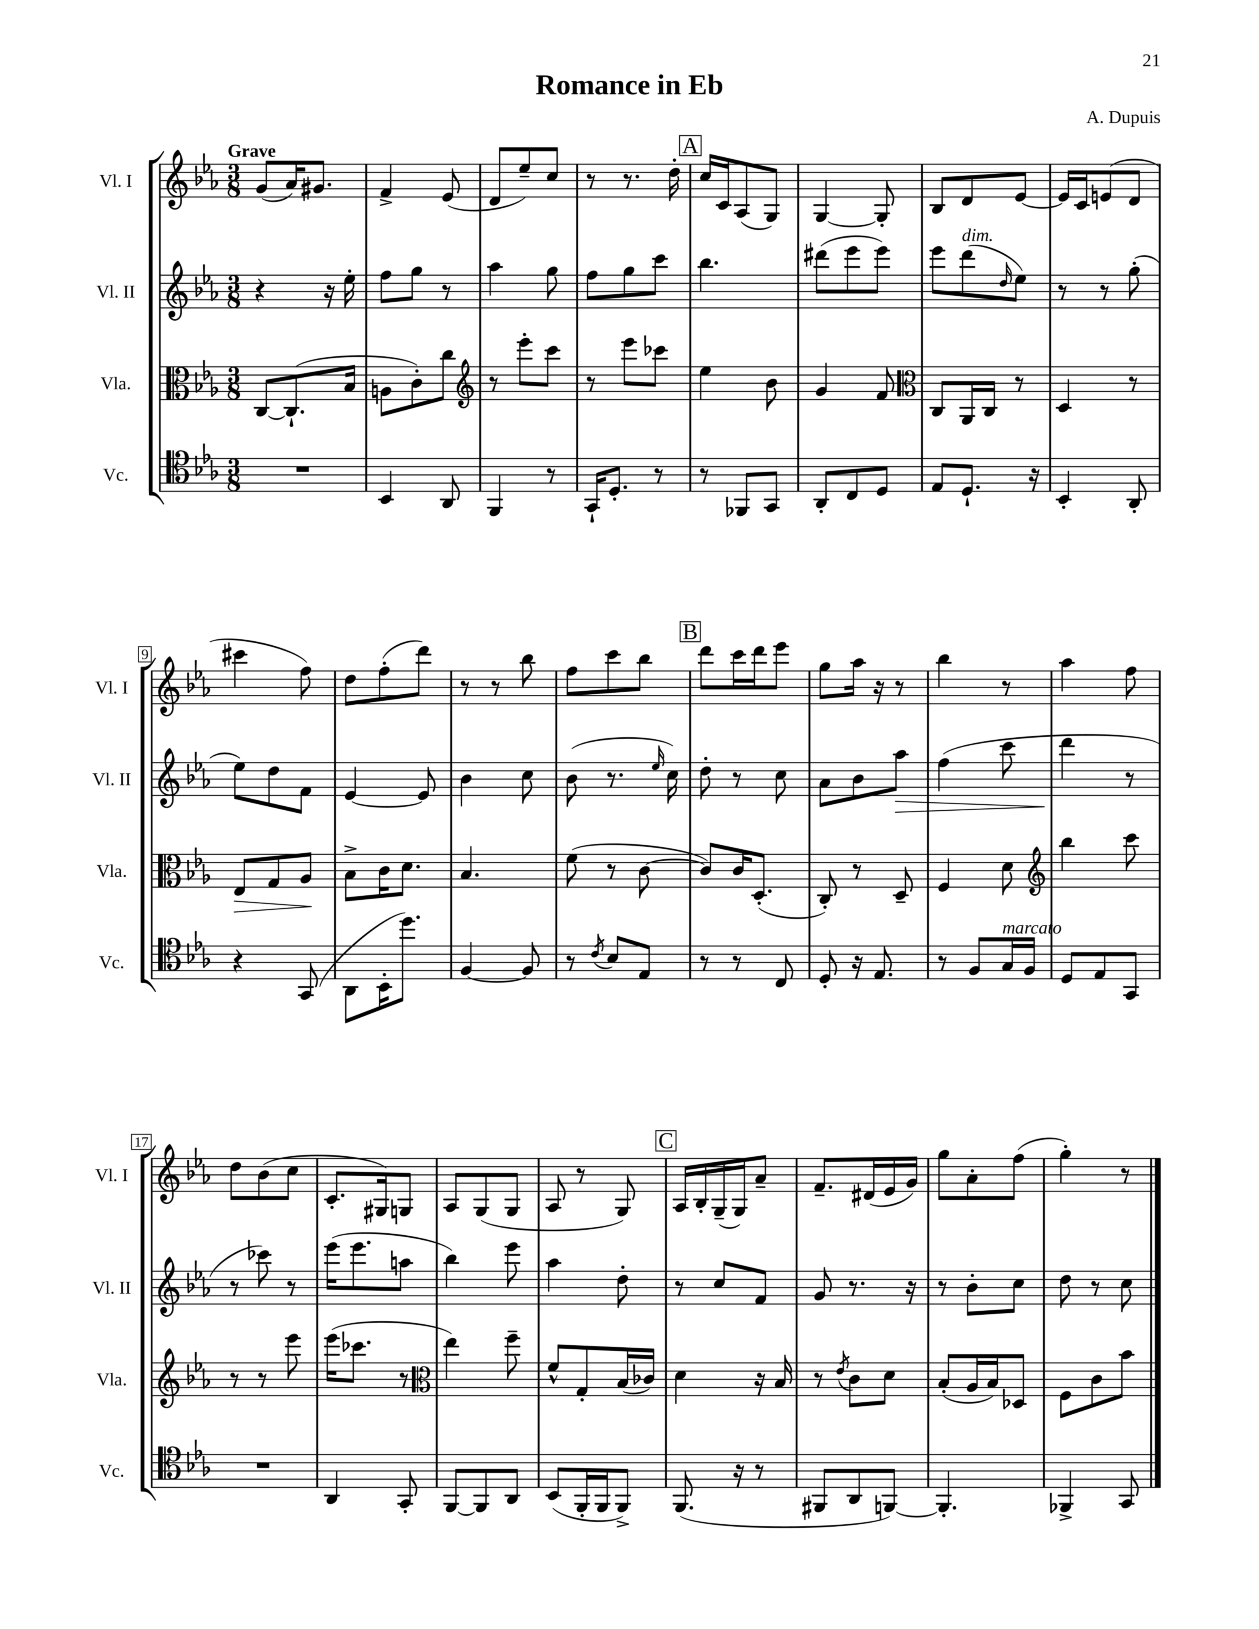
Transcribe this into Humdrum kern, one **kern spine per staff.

**kern	**kern	**dynam	**kern	**dynam	**kern
*part4	*part3	*part3	*part2	*part2	*part1
*staff4	*staff3	*staff3	*staff2	*staff2	*staff1
*I"Vc.	*I"Vla.	*	*I"Vl. II	*	*I"Vl. I
*I'Vc.	*I'Vla.	*	*I'Vl. II	*	*I'Vl. I
*clefC4	*clefC3	*	*clefG2	*	*clefG2
*k[b-e-a-]	*k[b-e-a-]	*	*k[b-e-a-]	*	*k[b-e-a-]
*M3/8	*M3/8	*	*M3/8	*	*M3/8
=1	=1	=1	=1	=1	=1
!	!	!	!	!	!LO:TX:a:B:t=Grave
4.r	[8C/L	.	4r	.	(8g/L
.	(8.C`/]	.	.	.	16a-/K)
.	.	.	.	.	8.g#X/J
.	.	.	16r	.	.
.	16B-/Jk	.	16ee-'\	.	.
=2	=2	=2	=2	=2	=2
4BB-/	8An\L	.	8ff\L	.	4f^/
.	8c'\)	.	8gg\J	.	.
8AA-/	8cc\J	.	8r	.	(8e-/
=3	=3	=3	=3	=3	=3
*	*clefG2	*	*	*	*
4FF/	8r	.	4aa-\	.	8d/L
.	8eee-'\L	.	.	.	8ee-~/)
8r	8ccc\J	.	8gg\	.	8cc/J
=4	=4	=4	=4	=4	=4
16GG`/KL	8r	.	8ff\L	.	8r
8.D'/J	.	.	.	.	.
.	8eee-\L	.	8gg\	.	8.r
8r	8ccc-X\J	.	8ccc\J	.	.
.	.	.	.	.	16dd'\
!!LO:REH:place=s1:t=A
=5	=5	=5	=5	=5	=5
8r	4ee-\	.	4.bb-\	.	16cc/LL
.	.	.	.	.	16c/J
8FF-X/L	.	.	.	.	(8A-/
8GG/J	8b-\	.	.	.	8G/J)
=6	=6	=6	=6	=6	=6
8AA-'/L	4g/	.	(8ddd#X\L	.	[4G/
8C/	.	.	8eee-\	.	.
8D/J	8f/	.	8eee-\J)	.	8G'/]
=7	=7	=7	=7	=7	=7
*	*clefC3	*	*	*	*
8E-/L	8C/L	.	8eee-\L	.	8B-/L
!	!	!	!LO:TX:a:i:t=dim.	!	!
8.D`/J	16AA-/L	.	(8ddd\	.	8d/
.	16C/JJ	.	.	.	.
.	.	.	16qqdd/	.	.
.	8r	.	8ee-\J)	.	[8e-/J
16r	.	.	.	.	.
=8	=8	=8	=8	=8	=8
4BB-'/	4D/	.	8r	.	16e-/LL]
.	.	.	.	.	16c/J
.	.	.	8r	.	(8en/
8AA-'/	8r	.	(8gg'\	.	8d/J
!!LO:LB:g=z
=9	=9	=9	=9	=9	=9
!	!	!LO:HP:b	!	!	!
4r	8E-/L	>	8ee-\L)	.	4ccc#X\
.	8G/	.	8dd\	.	.
(8GG/	8A-/J	.	8f\J	.	8ff\)
.	.	]	.	.	.
=10	=10	=10	=10	=10	=10
8AA-\L	8B-^\L	.	[4e-/	.	8dd\L
16BB-'\K	16c\K	.	.	.	(8ff'\
8.dd\J)	8.d\J	.	.	.	.
.	.	.	8e-/]	.	8ddd\J)
=11	=11	=11	=11	=11	=11
[4F/	4.B-/	.	4b-\	.	8r
.	.	.	.	.	8r
8F/]	.	.	8cc\	.	8bb-\
=12	=12	=12	=12	=12	=12
8r	(8f\	.	(8b-\	.	8ff\L
8qc/	.	.	.	.	.
8B-/L	8r	.	8.r	.	8ccc\
8E-/J	[8c\	.	.	.	8bb-\J
.	.	.	16qqee-/	.	.
.	.	.	16cc\)	.	.
!!LO:REH:place=s1:t=B
=13	=13	=13	=13	=13	=13
8r	8c/L])	.	8dd'\	.	8ddd\L
8r	16c/K	.	8r	.	16ccc\L
.	(8.D'/J	.	.	.	16ddd\J
8C/	.	.	8cc\	.	8eee-\J
=14	=14	=14	=14	=14	=14
8D'/	8C'/)	.	8a-\L	.	8gg\L
16r	8r	.	8b-\	.	16aa-\Jk
8.E-/	.	.	.	.	16r
!	!	!	!	!LO:HP:b	!
.	8D~/	.	8aa-\J	>	8r
=15	=15	=15	=15	=15	=15
8r	4F/	.	(4ff\	.	4bb-\
8F/L	.	.	.	.	.
!LO:TX:a:i:t=marcato	!	!	!	!	!
16G/L	8d\	.	8ccc\	.	8r
16F/JJ	.	.	.	.	.
=16	=16	=16	=16	=16	=16
*	*clefG2	*	*	*	*
8D/L	4bb-\	.	4ddd\	.	4aa-\
8E-/	.	.	.	.	.
8GG/J	8ccc\	.	8r	]	8ff\
!!LO:LB:g=z
=17	=17	=17	=17	=17	=17
4.r	8r	.	8r	.	8dd\L
.	8r	.	8ccc-X\)	.	(8b-\
.	8eee-\	.	8r	.	8cc\J
=18	=18	=18	=18	=18	=18
4AA-/	(16eee-\KL	.	(16eee-\KL	.	8.c'/L
.	8.ccc-X\J	.	8.eee-\	.	.
.	.	.	.	.	16G#X/k)
8GG'/	8r	.	8aan\J	.	8Gn/J
=19	=19	=19	=19	=19	=19
*	*clefC3	*	*	*	*
[8FF/L	4ee-\)	.	4bb-\)	.	8A-/L
8FF/]	.	.	.	.	(8G/
8AA-/J	8ff~\	.	8eee-\	.	8G/J
=20	=20	=20	=20	=20	=20
(8BB-/L	8f^^/L	.	4aa-\	.	8A-/
16FF'/L	8G'/	.	.	.	8r
16FF/J	.	.	.	.	.
8FF^/J)	(16B-/L	.	8dd'\	.	8G/)
.	16c-X/JJ)	.	.	.	.
!!LO:REH:place=s1:t=C
=21	=21	=21	=21	=21	=21
(8.FF/	4d\	.	8r	.	16A-/LL
.	.	.	.	.	16B-'/
.	.	.	8cc/L	.	(16G~/
16r	.	.	.	.	16G/J)
8r	16r	.	8f/J	.	8a-~/J
.	16B-/	.	.	.	.
=22	=22	=22	=22	=22	=22
8FF#X/L	8r	.	8g/	.	8.f~/L
.	8qe-/	.	.	.	.
8AA-/	8c\L	.	8.r	.	.
.	.	.	.	.	(16d#X/L
[8FFn/J)	8d\J	.	.	.	16e-/
.	.	.	16r	.	16g/JJ)
=23	=23	=23	=23	=23	=23
4.FF'/]	(8B-'/L	.	8r	.	8gg\L
.	16A-/L	.	8b-'\L	.	8a-'\
.	16B-/J)	.	.	.	.
.	8D-X/J	.	8cc\J	.	(8ff\J
=24	=24	=24	=24	=24	=24
4FF-X^/	8F\L	.	8dd\	.	4gg'\)
.	8c\	.	8r	.	.
8GG/	8b-\J	.	8cc\	.	8r
==	==	==	==	==	==
*-	*-	*-	*-	*-	*-
